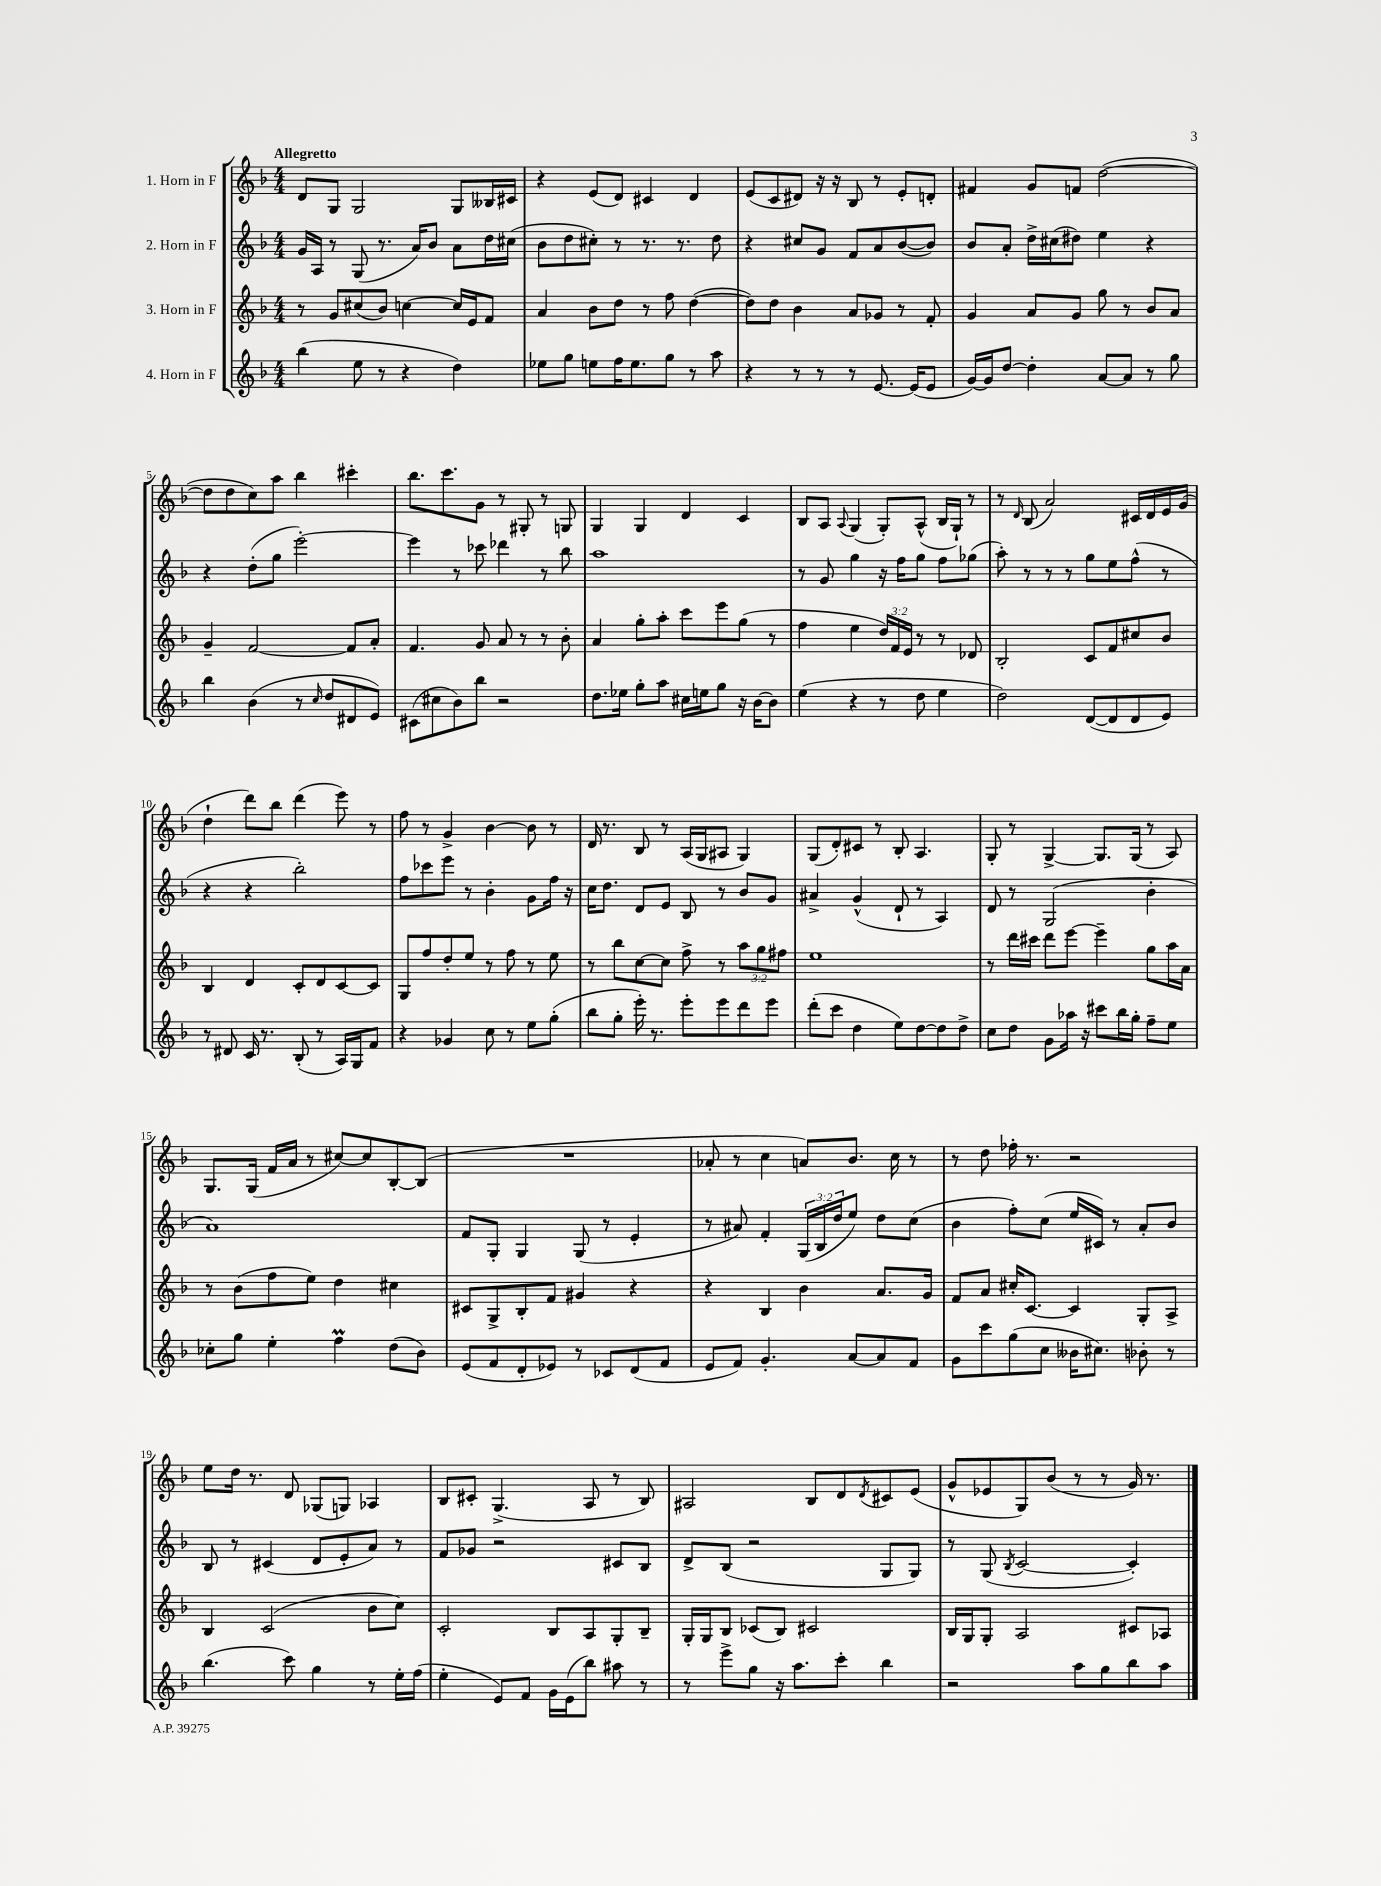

**kern	**kern	**kern	**kern
*part4	*part3	*part2	*part1
*staff4	*staff3	*staff2	*staff1
*I"4. Horn in F	*I"3. Horn in F	*I"2. Horn in F	*I"1. Horn in F
*clefG2	*clefG2	*clefG2	*clefG2
*k[b-]	*k[b-]	*k[b-]	*k[b-]
*M4/4	*M4/4	*M4/4	*M4/4
=1	=1	=1	=1
!	!	!	!LO:TX:a:B:t=Allegretto
(4bb-\	8r	16g/LL	8d/L
.	.	16A/JJ	.
.	8g/L	8r	8G/J
8ee\	(8cc#X/	(8G/	2G/
8r	8b-/J)	8.r	.
4r	[4ccn\	.	.
.	.	16a/KL)	.
.	.	8b-/J	.
4dd\)	16cc/LL]	8a\L	8G/L
.	16e/J	.	.
.	8f/J	16dd\L	16B--X/L
.	.	(16cc#X\JJ	16c#X/JJ
=2	=2	=2	=2
8ee-X\L	4a/	8b-\L	4r
8gg\J	.	8dd\	.
8een\L	8b-\L	8cc#X'\J)	(8e/L
16ff\K	8dd\J	8r	8d/J)
8.ee\	.	.	.
.	8r	8.r	4c#X/
8gg\J	8ff\	.	.
.	.	8.r	.
8r	([4dd\	.	4d/
8aa\	.	8dd\	.
=3	=3	=3	=3
4r	8dd\L])	4r	(8e/L
.	8dd\J	.	8c/
8r	4b-\	8cc#X/L	8d#X/J)
8r	.	8g/J	16r
.	.	.	16r
8r	8a/L	8f/L	8B-/
[8.e/	8g-X/J	8a/	8r
.	8r	([8b-/	8e'/L
(16e/KL]	.	.	.
8e/J	8f'/	8b-/J])	8dn'/J
=4	=4	=4	=4
[16g/LL)	4g/	8b-/L	4f#X/
16g/J]	.	.	.
[8dd/J	.	8a'/J	.
4dd'\]	8a/L	16dd^\LL	8g/L
.	.	(16cc#X\J	.
.	8g/J	8dd#X\J)	8fn/J
[8a/L	8gg\	4ee\	([2dd\
8a/J]	8r	.	.
8r	8b-/L	4r	.
8gg\	8a/J	.	.
!!LO:LB:g=z
=5	=5	=5	=5
4bb-\	4g~/	4r	8dd\L]
.	.	.	8dd\
(4b-\	[2f/	(8dd'\L	8cc\)
.	.	8gg\J	8aa\J
8r	.	[2eee'\)	4bb-\
16qqcc/	.	.	.
8dd/L	.	.	.
8d#X/	8f/L]	.	4ccc#X'\
8e/J)	8a'/J	.	.
=6	=6	=6	=6
(8c#X\L	4.f/	4eee\]	8.bb-\L
8cc#X\	.	.	.
.	.	.	8.ccc\
8b-\)	.	8r	.
8bb-\J	8g/	8ccc-X\	8g\J
2r	8a/	4ddd-X\	8r
.	8r	.	8G#X'/
.	8r	8r	8r
.	8b-'\	8bb-\	8Gn/
=7	=7	=7	=7
8.dd\L	4a/	1aa	4G/
16ee-X\Jk	.	.	.
8gg'\L	8gg'\L	.	4G/
8aa\J	8aa'\J	.	.
16cc#X\LL	8ccc\L	.	4d/
16een\J	.	.	.
8gg\J	8eee\	.	.
16r	(8gg\J	.	4c/
[16b-\KL	.	.	.
8b-\J]	8r	.	.
=8	=8	=8	=8
(4ee\	4ff\	8r	8B-/L
.	.	8g/	8A/J
.	.	.	8qqA/
4r	4ee\	4gg\	(4G/
8r	24dd/LL)	16r	8G'/L)
.	24f/	.	.
.	.	16ff\KL	.
.	24e/JJ	.	.
8dd\	8r	8gg\J	(8A^^/J
4ee\	8r	8ff\L	16B-/LL
.	.	.	16G`/JJ)
.	8d-X/	(8gg-X\J	8r
=9	=9	=9	=9
2dd\)	2B-'/	8aa'\)	8r
.	.	.	16qqd/
.	.	8r	(8B-/
.	.	8r	2a/)
.	.	8r	.
([8d/L	8c/L	8gg\L	.
8d/]	8f/	8ee\	.
8d/	8cc#X/	(8ff^^\J	16c#X/LL
.	.	.	16d/
8e/J)	8b-/J	8r	16e/
.	.	.	(16g/JJ
!!LO:LB:g=z
=10	=10	=10	=10
8r	4B-/	4r	4dd`\
8d#X/	.	.	.
16c/	4d/	4r	8ddd\L)
8.r	.	.	.
.	.	.	8bb-\J
(8B-'/	8c'/L	2bb-'\)	(4ddd\
8r	8d/	.	.
16A/LL)	[8c/	.	8eee\)
16G/J	.	.	.
8f/J	8c/J]	.	8r
=11	=11	=11	=11
4r	8G/L	8ff\L	8ff\
.	8ff/	8ccc-X\	8r
4g-X/	8dd'/	8eee\J	4g^/
.	8ee/J	8r	.
8cc\	8r	4b-'\	[4b-\
8r	8ff\	.	.
8ee\L	8r	8g\L	8b-\]
(8gg'\J	8ee\	16ff\Jk	8r
.	.	16r	.
=12	=12	=12	=12
8bb-\L	8r	16cc\KL	16d/
.	.	8.dd\J	8.r
8gg'\J	8bb-\L	.	.
16eee'\)	[8cc\	8d/L	8B-/
8.r	.	.	.
.	8cc\J]	8e/J	8r
8eee'\L	8ff^\	8B-/	(16A/LL
.	.	.	16G/J
8eee\	8r	8r	8A#X/J
8ddd\	12aa\L	8b-/L	4G/)
.	12gg\	.	.
8eee\J	.	8g/J	.
.	12ff#X\J	.	.
=13	=13	=13	=13
(8ddd'\L	1ee	4a#X^/	(8G/L
8ccc\J	.	.	8d'/)
4dd\	.	(4g^^/	8c#X/J
.	.	.	8r
8ee\L)	.	8d`/	8B-'/
[8dd\	.	8r	4.A/
8dd\]	.	4A/)	.
8dd^\J	.	.	.
=14	=14	=14	=14
8cc\L	8r	8d/	8G'/
8dd\J	16ddd\LL	8r	8r
.	16ccc#X\JJ	.	.
8g\L	8ddd\L	(2G/	[4G^/
16aa-X\Jk	[8eee\J	.	.
16r	.	.	.
8ccc#X\L	4eee~\]	.	8.G/L]
16bb-\L	.	.	.
16gg'\JJ	.	.	(16G/Jk
8ff~\L	8gg\L	4b-'\	8r
8ee\J	16aa\L	.	8A/)
.	16a\JJ	.	.
!!LO:LB:g=z
=15	=15	=15	=15
8cc-X'\L	8r	1a)	8.G/L
8gg\J	(8b-\L	.	.
.	.	.	(16G/Jk
4ee'\	8ff\	.	16f/LL
.	.	.	16a/JJ
.	8ee\J)	.	8r
4ffM\	4dd\	.	[8cc#X/L)
.	.	.	8cc#/]
(8dd\L	4cc#X\	.	[8B-'/
8b-\J)	.	.	(8B-/J]
=16	=16	=16	=16
(8e/L	8c#X/L	8f/L	1r
8f/	8G^/	8G'/J	.
8d'/	8B-'/	4G/	.
8e-X/J)	8f/J	.	.
8r	4g#X/	(8G/	.
8c-X/L	.	8r	.
(8d/	4r	4e'/	.
8f/J	.	.	.
=17	=17	=17	=17
8e/L	4r	8r	8a-X'/
8f/J)	.	8a#X/)	8r
4.g'/	4B-/	4f'/	4cc\
.	4b-\	(24G/LL	8an/L)
.	.	24B-/	.
.	.	24dd/J	.
[8a/L	.	8ee/J)	8.b-/J
8a/]	8.a/L	8dd\L	.
.	.	.	16cc\
8f/J	.	(8cc\J	8r
.	16g/Jk	.	.
=18	=18	=18	=18
8g\L	8f/L	4b-\	8r
8ccc\	8a/J	.	8dd\
(8gg\	16cc#X'/KL	8ff'\L)	16ff-X'\
.	[8.c/J	.	8.r
8cc\J	.	(8cc\J	.
16b--X\KL	4c/]	16ee/LL	2r
8.cc#X\J)	.	16c#X/JJ)	.
.	.	8r	.
8b-X'\	8G'/L	8a'/L	.
8r	8A^/J	8b-/J	.
!!LO:LB:g=z
=19	=19	=19	=19
(4.bb-\	4B-/	8B-/	8ee\L
.	.	8r	16dd\Jk
.	.	.	8.r
.	(2c/	(4c#X/	.
8ccc\)	.	.	8d/
4gg\	.	8d/L	(8G-X/L
.	.	8e'/	8Gn/J)
8r	8b-\L	8a/J)	4A-X/
16ee'\LL	8cc\J)	8r	.
(16ff\JJ	.	.	.
=20	=20	=20	=20
4ee'\	2c'/	8f/L	8B-/L
.	.	8g-X/J	8c#X'/J
8e/L)	.	2r	(4.G^/
8f/J	.	.	.
16g\LL	8B-/L	.	.
(16e\J	.	.	.
8bb-\J)	8A/	.	8A/
8aa#X\	8G'/	8c#X/L	8r
8r	8B-~/J	8B-/J	8B-/)
=21	=21	=21	=21
8r	16G'/LL	8d^/L	2A#X/
.	16G/J	.	.
8eee^\L	8B-/J	(8B-/J	.
8gg\J	(8c-X/L	2r	.
16r	8B-/J)	.	.
8.aa\L	.	.	.
.	2c#X/	.	8B-/L
8ccc'\J	.	.	8d/
.	.	.	8qd/
4bb-\	.	8G/L	8c#X/
.	.	8G/J)	(8e/J
=22	=22	=22	=22
2r	16B-/LL	8r	8g^^/L
.	16G/J	.	.
.	8G'/J	(8G/	8e-X/
.	.	8qB-/	.
.	2A/	[2c/	8G/)
.	.	.	(8b-/J
8aa\L	.	.	8r
8gg\	.	.	8r
8bb-\	8c#X/L	4c'/])	16g/)
.	.	.	8.r
8aa\J	8A-X/J	.	.
==	==	==	==
*-	*-	*-	*-
